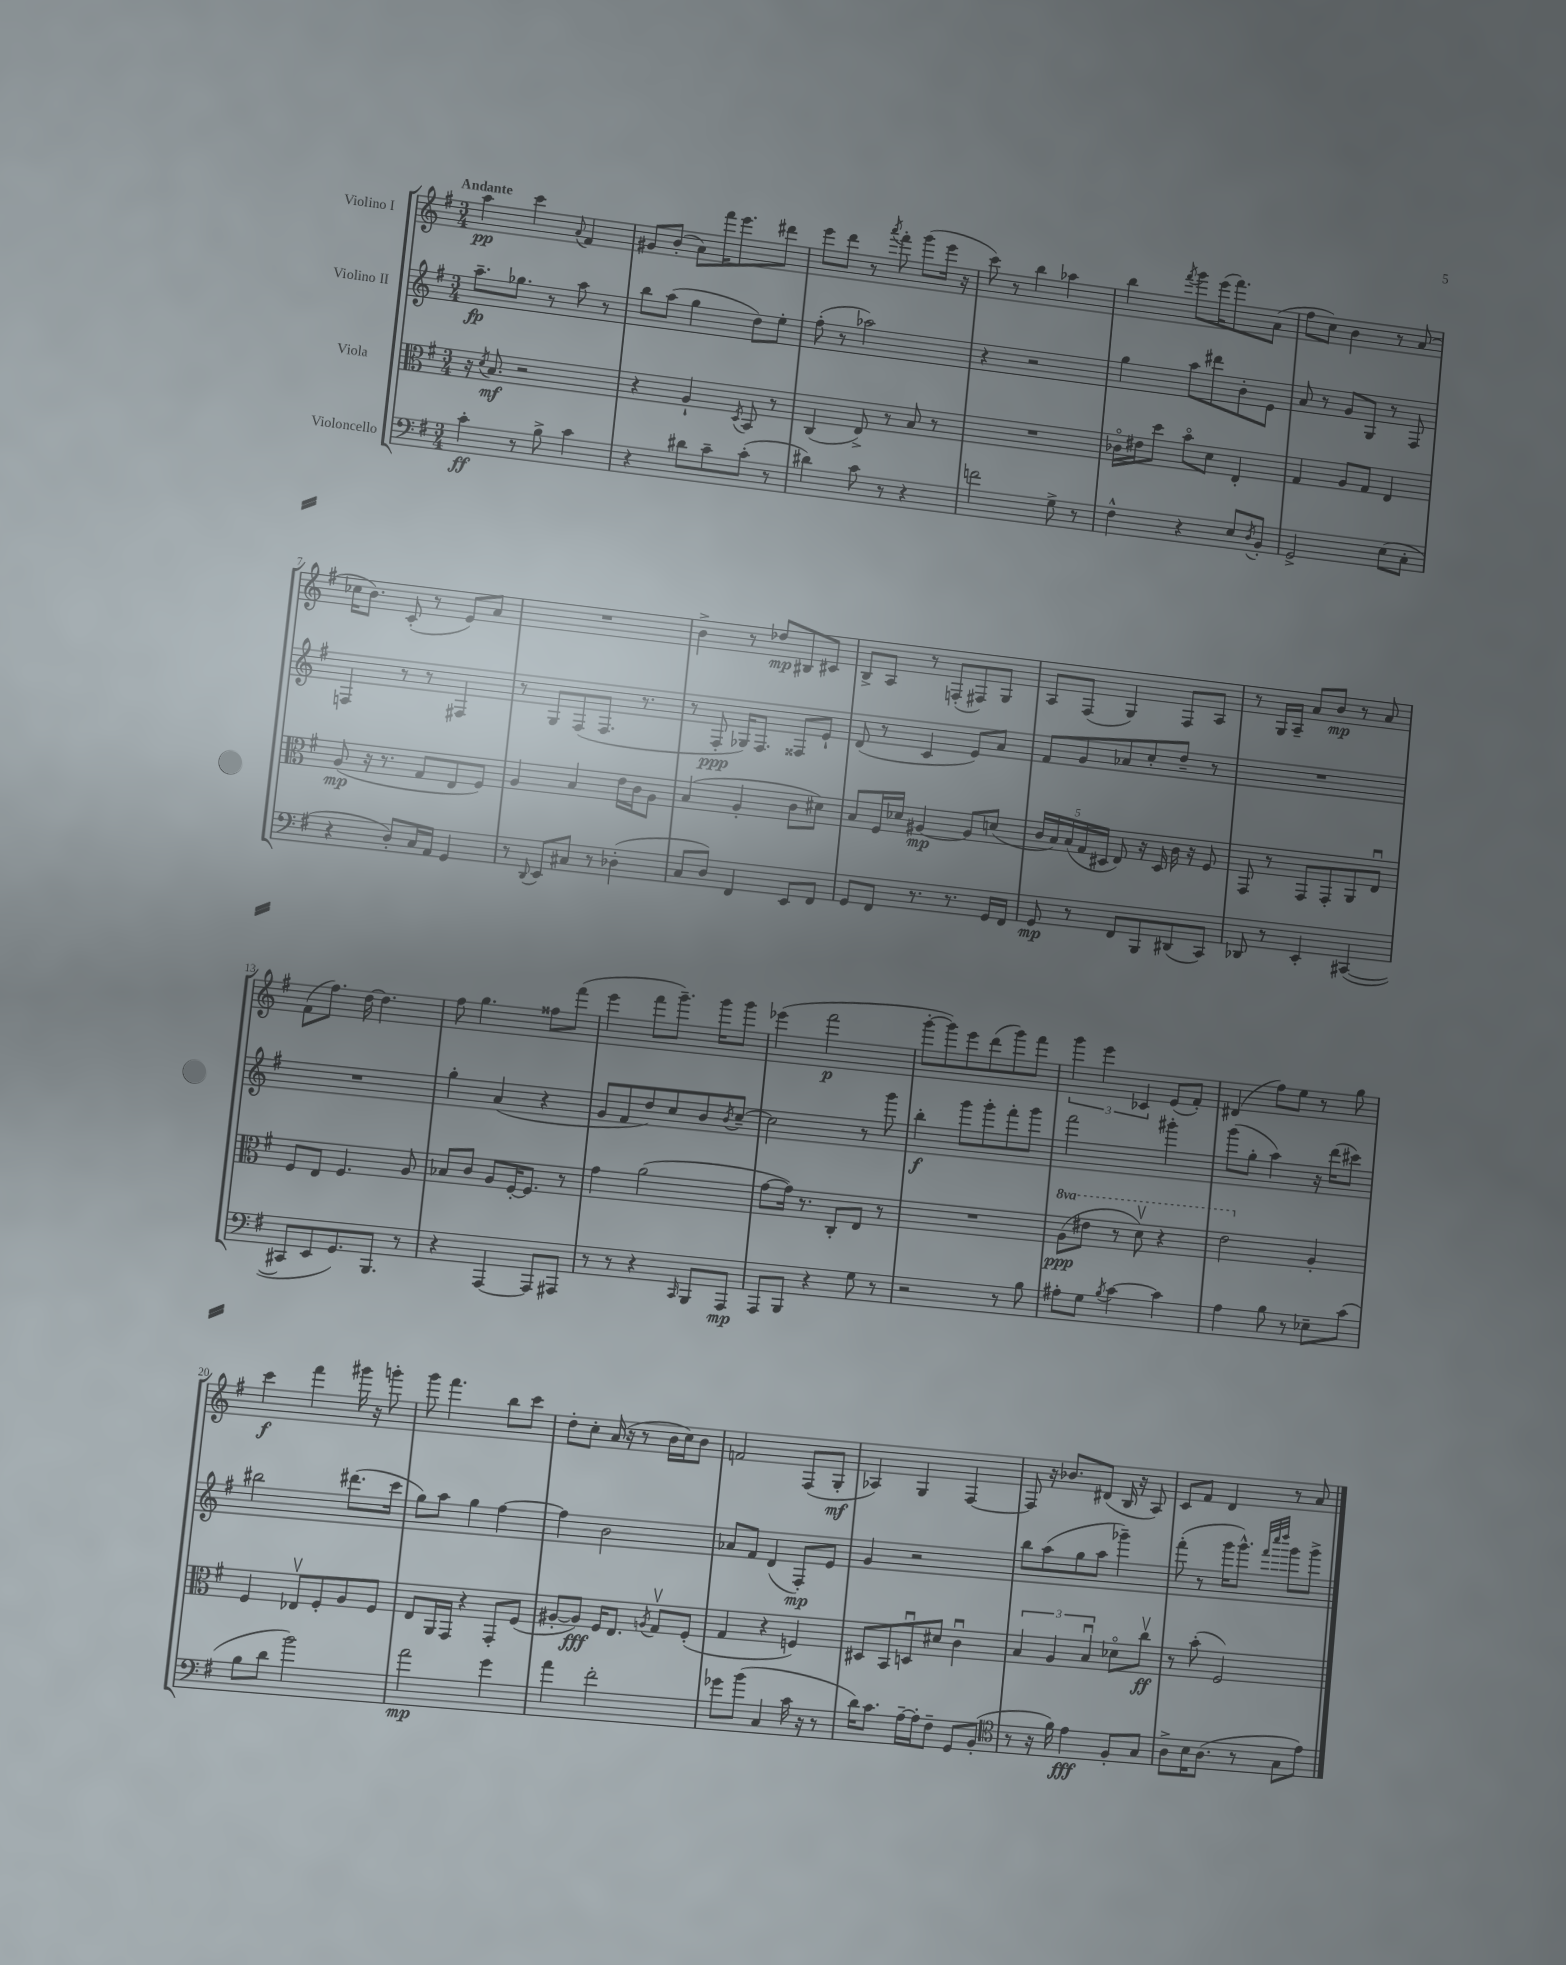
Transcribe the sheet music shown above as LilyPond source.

<<
\new StaffGroup <<
\new Staff = "s0" \with { instrumentName = "Violino I" } {
    \clef treble \key g \major \numericTimeSignature \time 3/4 \tempo "Andante"
    a''4\pp c'''4 \appoggiatura { a'8 } fis'4 |
    gis'8 b'8-.( a'8) fis'''16 e'''8. dis'''8 |
    e'''8 d'''8 r8 \acciaccatura { a'''8 } fis'''8-. g'''8( e'''16 r16 |
    c'''8) r8 b''4 aes''4 |
    b''4 \acciaccatura { fis'''8 } g'''8 e'''16( fis'''8.) a'8( |
    fis''8 c''8) b'4 r8 a'8( |
    ces''16 b'8.) c'8-.( r8 e'8) a'8 |
    R2. |
    b'4-> r8 des''8\mp bis8 cis'8 |
    b8-> a8 r8 f8-.( fis8) g8 |
    a8 fis8( g4) fis8 a8 |
    r8 g16 a16-- a'8 b'8\mp r8 a'8 |
    fis'8( fis''8.) d''16~ d''4. |
    fis''8 g''4. fisis''8 fis'''8( |
    e'''4 fis'''8 g'''8.--) g'''16 g'''8 |
    ees'''4( fis'''2\p |
    g'''8~-. g'''8) e'''8 d'''8( g'''8) fis'''8 |
    \tuplet 3/2 { g'''4 e'''4 ces'4 } e'8( fis'8-.) |
    dis'4( fis''8) e''8 r8 g''8 |
    c'''4\f fis'''4 gis'''16 r16 g'''8-. |
    g'''8 fis'''4. b''8 c'''8 |
    d''8-. c''8-. a'16( r16 r8 b'16 c''16) b'8 |
    f'2 fis8( g8-.\mf |
    aes4) g4 fis4~ |
    fis8 r16 bes'8. dis'8( b16 r16 a8) |
    c'8 fis'8 d'4 r8 a'8 \bar "|." |
}
\new Staff = "s1" \with { instrumentName = "Violino II" } {
    \clef treble \key g \major \numericTimeSignature \time 3/4
    a''8.--\fp ges''8. r8 a''8 r8 |
    b''8 a''8( g''4 d''8) e''8-. |
    fis''8-.( r8 aes''2) |
    r4 r2 |
    g''4 a''8 dis'''8 b'8-. e'8 |
    a'8 r8 g'8 g8 r8 fis8 |
    f4 r8 r8 fis4 |
    r8 g8 fis8( fis8. r8. |
    r8 fis8-.\ppp ges16) fis8. fisis8 e'8-! |
    d'8( r8 c'4 e'8) a'8 |
    fis'8 g'8 aes'8 c''8-. d''8-- r8 |
    R2. |
    R2. |
    g''4-. a'4( r4 |
    g'8 fis'8 d''8) c''8 b'8 \acciaccatura { b'8 } c''8~-- |
    c''2 r8 g'''8 |
    b''4-.\f g'''8 g'''8-. fis'''8-. g'''8 |
    fis'''2 gis'''4-. |
    g'''8( g''8-. a''4) r16 d'''16( cis'''8) |
    bis''2 dis'''8.( c'''16 |
    g''8) a''8 g''4 fis''4~ |
    fis''4 b'2 |
    aes'8 fis'8 d'4( fis8-.\mp) e'8 |
    g'4 r2 |
    b''8 a''8( g''8 a''8 ges'''4--) |
    fis'''8-.( r8 g'''16 g'''8.-^) \grace { fis'''32 c''''32 d''''32 } g'''8 g'''8-> \bar "|." |
}
\new Staff = "s2" \with { instrumentName = "Viola" } {
    \clef alto \key g \major \numericTimeSignature \time 3/4 \set Staff.ottavationMarkups = #ottavation-simple-ordinals
    r16 \acciaccatura { d'8 } b8.\mf r2 |
    r4 a4-! \acciaccatura { d8 } b,8 r8 |
    c4( e8->) r8 b8 r8 |
    R2. |
    ces'16\flageolet eis'16 d''8 b'8\flageolet d'8 e4-. |
    g4 a8 g8 e4 |
    a8\mp( r16 r8. g8 e8 fis8) |
    a4 b4 e'16 c'16 a8 |
    b4( a4-. c'8 dis'8) |
    b8 fis16 des'16 ais4~\mp ais8 d'8( |
    \tuplet 5/4 { c'16 b16) b16( g16 dis16 } e8) r16 dis16 c'16 r16 fis8 |
    g,8 r8 g,8 g,8-. a,8 e8\downbow |
    fis8 e8 fis4. a8 |
    bes8 c'8 a8 fis16~-. fis8. r8 |
    g'4 a'2( |
    g'8~ g'16) r8. c8-. e8 r8 |
    R2. |
    \ottava #1 a'8\ppp( eis''8 r8 d''8\upbow) r4 |
    e''2 \ottava #0 a4-. |
    fis4 ees8\upbow fis8-. a8 fis8 |
    e8 a,16 g,16 r4 g,8-. fis8( |
    ais8~-. ais8\fff) fis16 e8. \acciaccatura { a8 } g8\upbow fis8-.( |
    g4 r4 f4) |
    dis8 b,8 d8\downbow dis'8 c'4\downbow |
    \tuplet 3/2 { b4 a4 b4\downbow } des'8\flageolet c''8\upbow\ff |
    r8 b'8-.( fis2) \bar "|." |
}
\new Staff = "s3" \with { instrumentName = "Violoncello" } {
    \clef bass \key g \major \numericTimeSignature \time 3/4
    c'4-.\ff r8 b8-> c'4 |
    r4 dis'8 c'8-- c'8-.( r8 |
    dis'4) c'8 r8 r4 |
    f'2 g8-> r8 |
    fis4-^ r4 e8 \acciaccatura { d8 } b,8-. |
    g,2-> e8( c8-. |
    r4 d8-.) c16 a,16 g,4 |
    r8 \appoggiatura { d,8 } e,8 cis8 r8 des4-.( |
    c8 d8) fis,4 e,8 fis,8 |
    g,8 fis,8 r8. r8. g,16 fis,16 |
    g,8\mp r8 fis,8 b,,8 dis,8( c,8) |
    des,8 r8 e,4-. cis,4~( |
    cis,8 e,8 g,8.) b,,8. r8 |
    r4 a,,4~ a,,8 ais,,8 |
    r8 r8 r4 \grace { c,16 } b,,8 a,,8\mp |
    a,,8 b,,8 r4 g8 r8 |
    r2 r8 b8 |
    ais8-. g8 \acciaccatura { b8 } c'4~ c'4 |
    a4 b8 r8 ees8-- c'8( |
    b8 d'8 b'2) |
    a'2\mp g'4 |
    a'4 fis'2-. |
    ges'8 b'8( c4 c'16 r16 r8 |
    d'16) c'8. a16~-- a16-. fis8-- g,8 b,8-.( |
    \clef tenor r8 r16 fis'16) e'4\fff fis8-. g8 |
    a8-> b16 a8.( r8 g8 e'8) \bar "|." |
}
>>
>>
